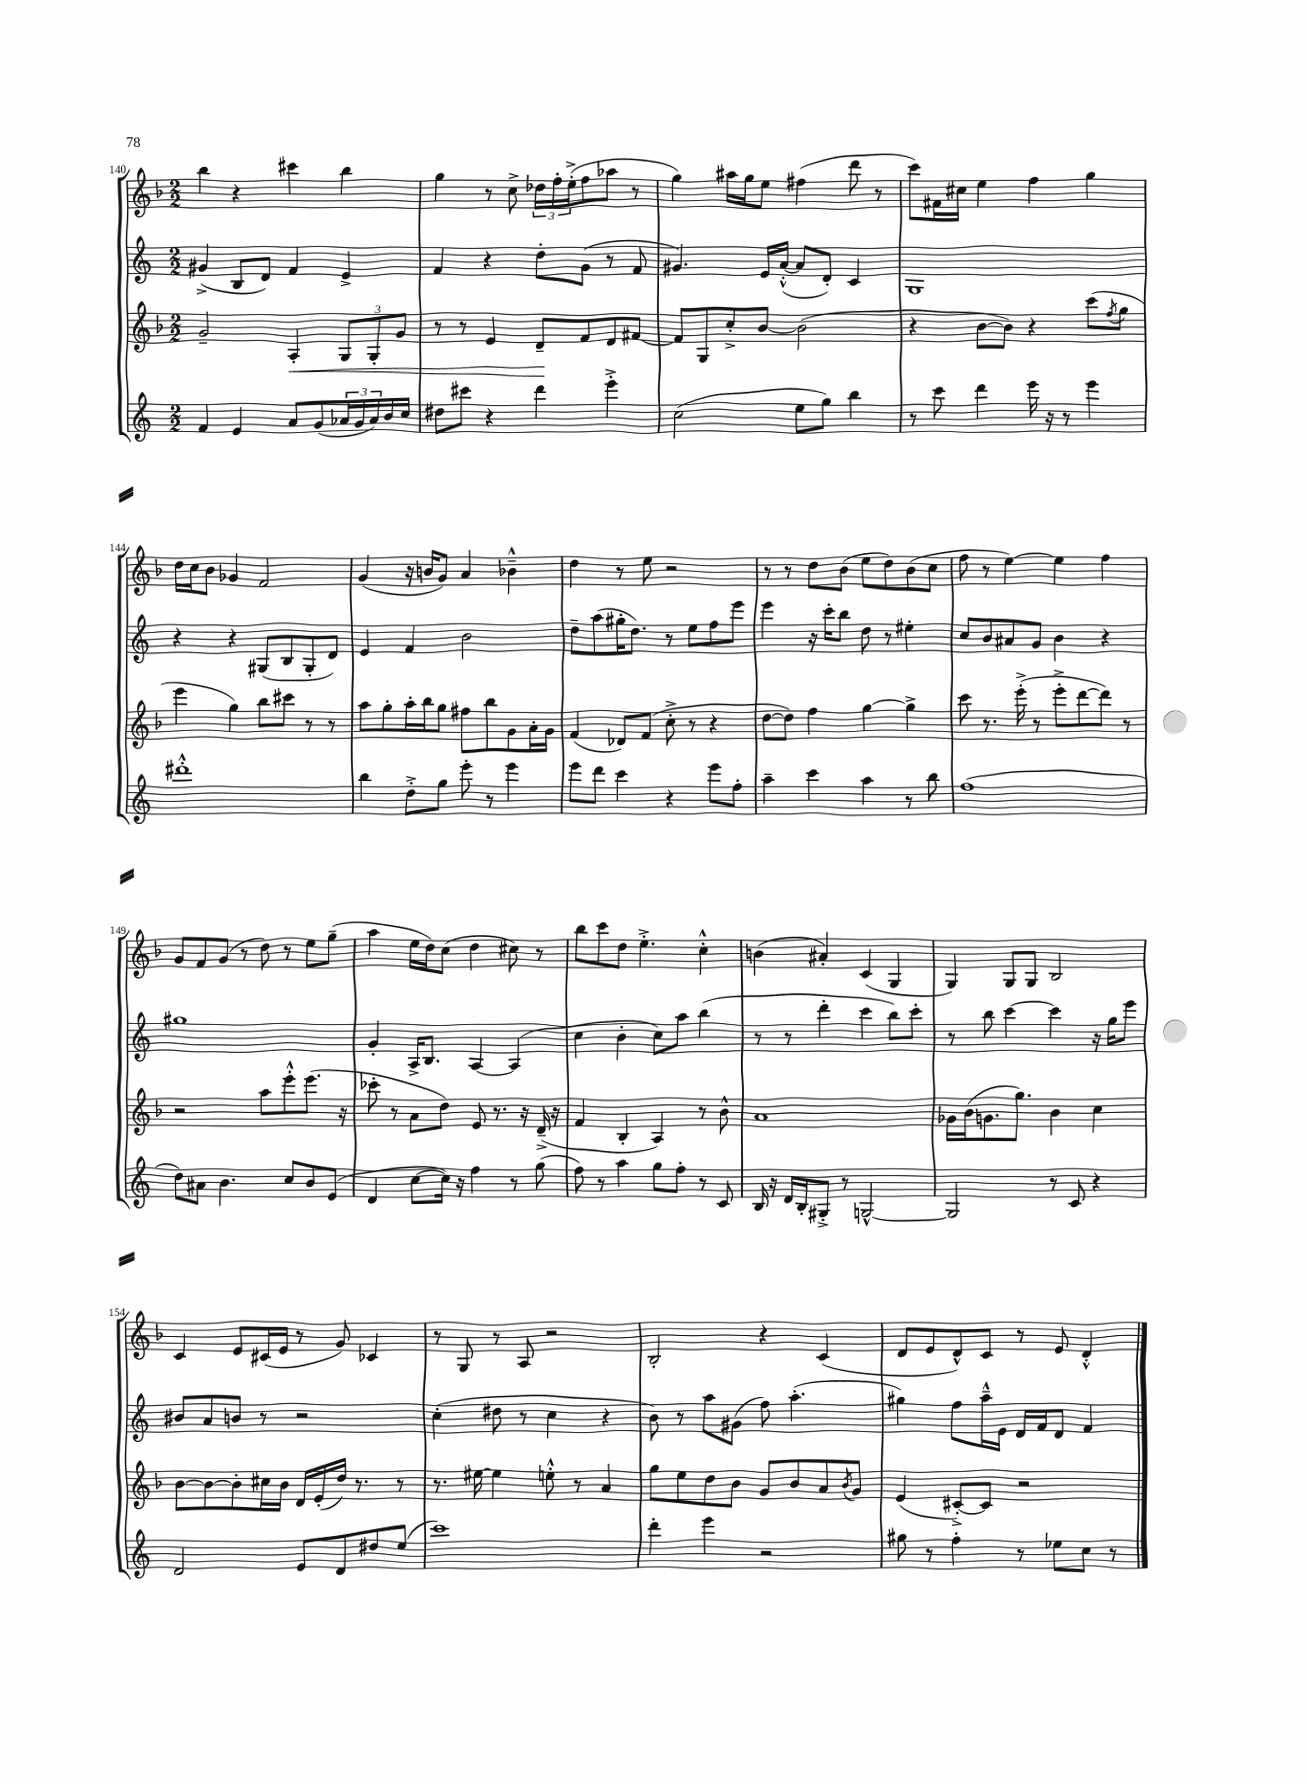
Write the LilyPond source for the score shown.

<<
\new StaffGroup <<
\new Staff = "s0" {
    \clef treble \key f \major \numericTimeSignature \time 2/2
    bes''4 r4 cis'''4 bes''4 |
    g''4 r8 c''8-> \tuplet 3/2 { des''16 f''16-. e''16-.->( } f''8 aes''8 r8 |
    g''4) ais''16 g''16 e''8 fis''4( d'''8 r8 |
    c'''8) fis'16 cis''16 e''4 f''4 g''4 |
    d''16 c''16 bes'8 ges'4 f'2 |
    g'4( r16 b'16 g'8) a'4 bes'4---^ |
    d''4 r8 e''8 r2 |
    r8 r8 d''8 bes'8( e''8 d''8) bes'8( c''8 |
    f''8 r8 e''4~) e''4 f''4 |
    g'8 f'8 g'8( r8 d''8) r8 e''8 g''8--( |
    a''4 e''16 d''16) c''8( d''4 cis''8) r8 |
    bes''8 c'''8 d''8 e''4.-.-> c''4-.-^ |
    b'4( ais'4-.) c'4( g4 |
    g4) g8 g8 bes2 |
    c'4 e'8 cis'16( e'16 r8 g'8) ces'4 |
    r8 g8 r8 a8 r2 |
    bes2-. r4 c'4( |
    d'8 e'8 d'8-^) c'8 r8 e'8 d'4-.-^ \bar "|." |
}
\new Staff = "s1" {
    \clef treble \key c \major \numericTimeSignature \time 2/2
    gis'4->( b8 d'8) f'4 e'4-> |
    f'4 r4 d''8-. g'8( r8 f'8 |
    gis'4.) e'16 a'16~-.-^( a'8 d'8-.) c'4 |
    g1 |
    r4 r4 gis8( b8 gis8-. d'8) |
    e'4 f'4 b'2 |
    d''8-- a''8( gis''16-. d''8.) r8 e''8 f''8 e'''8 |
    e'''4 r16 c'''16-. b''8 d''8 r8 eis''4-. |
    c''8 b'8 ais'8 g'8 b'4 r4 |
    gis''1 |
    g'4-. a16-> b8. a4~ a4( |
    c''4 b'4-. c''8) a''8 b''4( |
    r8 r8 d'''4-. c'''4 b''8) c'''8-. |
    r8 b''8 c'''4~ c'''4 r16 g''16 e'''8 |
    bis'8 a'8 b'8 r8 r2 |
    c''4-.( dis''8 r8 c''4 r4 |
    b'8) r8 a''8 gis'8( f''8) a''4.-.( |
    gis''4) f''8 a''16---^ e'16 d'16 f'16 d'8 f'4 \bar "|." |
}
\new Staff = "s2" {
    \clef treble \key f \major \numericTimeSignature \time 2/2
    g'2-- a4-.\< \tuplet 3/2 { g8 g8-. g'8 } |
    r8 r8 e'4 d'8--\! f'8 d'8 fis'8~ |
    fis'8 g8 c''8-.-> bes'8~ bes'2( |
    r4 bes'8~ bes'8) r4 c'''8( \acciaccatura { f''8 } g''8 |
    e'''4 g''4) bes''8 cis'''8 r8 r8 |
    a''8 g''8-. a''16-. bes''16 g''8 fis''8 bes''8 g'8 a'16-. g'16 |
    f'4( des'8) f'8( c''8-.-> r8 r4 |
    d''8~ d''8) f''4 g''4~ g''4-> |
    c'''8 r8. e'''16-.->( r8 e'''8-.-> d'''8~ d'''8) r8 |
    r2 a''8 e'''8-.-^ e'''8.( r16 |
    ces'''8-. r8 a'8 d''8) e'8 r8. r16 d'16--->( r16 |
    f'4 bes4-. a4) r8 bes'8-^ |
    a'1 |
    ges'16 bes'16( g'8. g''8.) bes'4 c''4 |
    bes'8~ bes'8~ bes'8-. cis''16 bes'16 d'16 e'16-.( d''16) r8. r8 |
    r8. eis''16~ eis''4 e''8-.-^ r8 a'4 |
    g''8 e''8 d''8 bes'8 g'8 bes'8 a'8 \acciaccatura { bes'8 } g'8 |
    e'4( cis'8~-.->) cis'8 r2 \bar "|." |
}
\new Staff = "s3" {
    \clef treble \key c \major \numericTimeSignature \time 2/2
    f'4 e'4 a'8 g'8( \tuplet 3/2 { aes'16 g'16 aes'16) } b'16 c''16 |
    dis''8 cis'''8 r4 d'''4 e'''4-.-> |
    c''2( e''8 g''8) b''4 |
    r8 c'''8 d'''4 e'''16 r16 r8 e'''4 |
    dis'''1-.-^ |
    b''4 d''8-.-> g''8 e'''8-. r8 e'''4 |
    e'''8 d'''8 c'''4 r4 e'''8 f''8-. |
    a''4-- c'''4 a''4 r8 b''8 |
    f''1( |
    d''8) ais'8 b'4. c''8 b'8 e'8( |
    d'4 c''8~ c''16) r16 f''4 r8 g''8( |
    f''8) r8 a''4 g''8 f''8-. r8 c'8 |
    b16 r16 d'16 b16-. gis8-.-> r8 g2~-^ |
    g2 r8 c'8 r4 |
    d'2 e'8 d'8 dis''8 e''8( |
    c'''1) |
    d'''4-. e'''4 r2 |
    gis''8 r8 f''4-. r8 ees''8 c''8 r8 \bar "|." |
}
>>
>>
\layout { \context { \Score currentBarNumber = #140 } }
